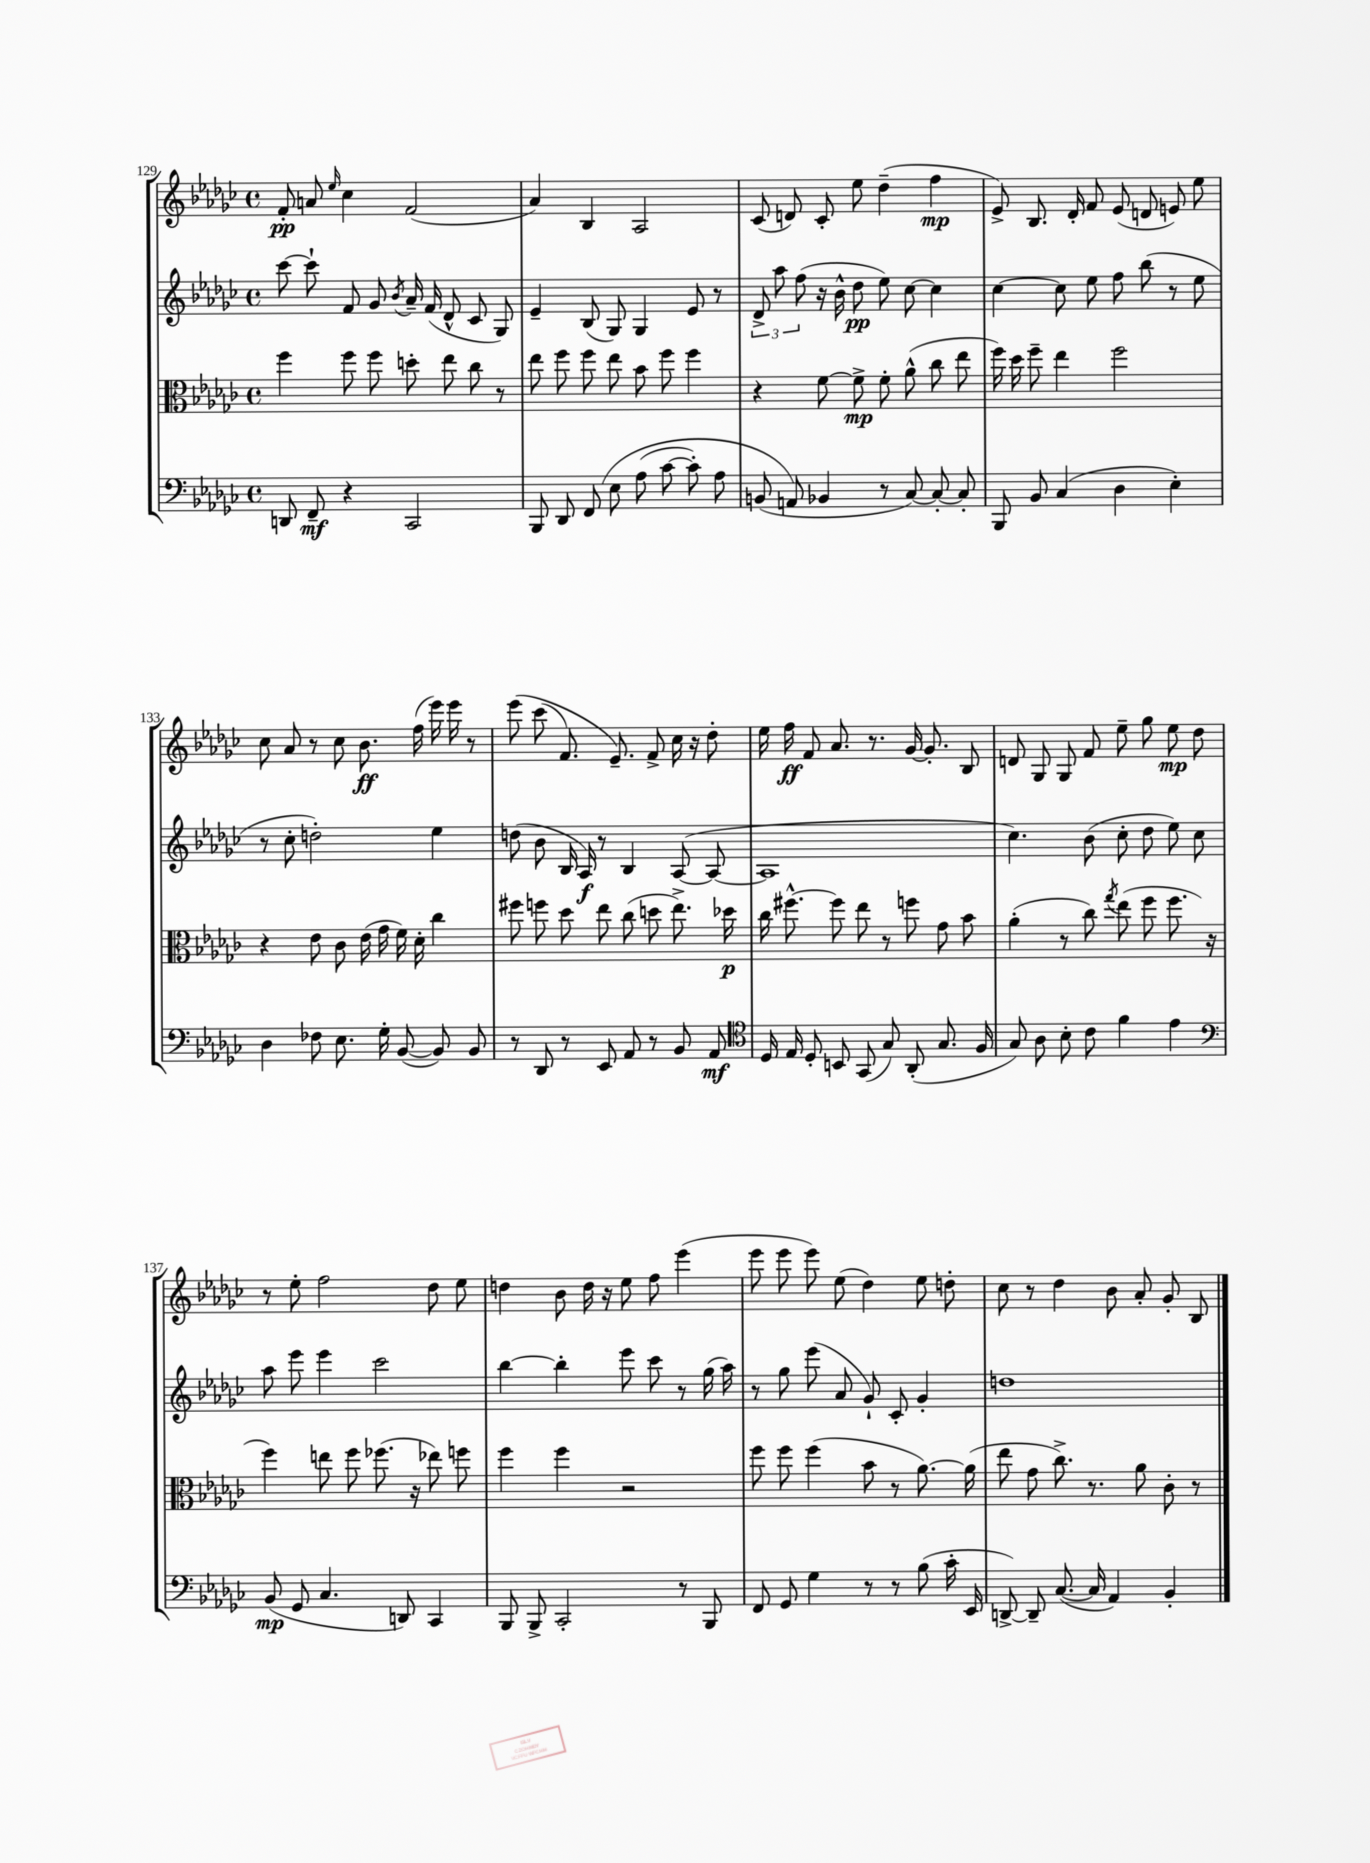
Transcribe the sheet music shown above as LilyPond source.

<<
\new StaffGroup <<
\new Staff = "s0" {
    \clef treble \key ges \major \defaultTimeSignature \time 4/4
    \autoBeamOff f'8-.\pp a'8 \grace { ees''16 } ces''4 f'2( |
    aes'4) bes4 aes2 |
    ces'8( d'8) ces'8-. ees''8 des''4--( f''4\mp |
    ees'8->) bes8. des'16-. f'8 ees'8( d'8 e'8) ees''8 |
    ces''8 aes'8 r8 ces''8 bes'8.\ff f''16( ees'''16) ees'''16 r8 |
    ees'''8\( ces'''8( f'8.) ees'8.--\) f'8-> ces''16 r16 des''8-. |
    ees''16 f''16\ff f'8 aes'8. r8. ges'16~ ges'8.-. bes8 |
    d'8 ges8 ges8 f'8 ees''8-- ges''8 ees''8\mp des''8 |
    r8 ees''8-. f''2 des''8 ees''8 |
    d''4 bes'8 d''16 r16 ees''8 f''8 ees'''4( |
    ees'''8 ees'''8 ees'''8) ees''8( des''4) ees''8 d''8-. |
    ces''8 r8 des''4 bes'8 aes'8-. ges'8-. bes8 \bar "|." |
}
\new Staff = "s1" {
    \clef treble \key ges \major \defaultTimeSignature \time 4/4
    \autoBeamOff ces'''8~ ces'''8-! f'8 ges'8 \acciaccatura { bes'8 } aes'16-- f'16( des'8-^ ces'8 ges8) |
    ees'4-- bes8( ges8) ges4 ees'8 r8 |
    \tuplet 3/2 { des'8-> aes''8 f''8( } r16 bes'16-^ des''8\pp ees''8) ces''8~ ces''4 |
    ces''4~ ces''8 ees''8 f''8 bes''8( r8 ees''8 |
    r8 ces''8-. d''2-.) ees''4 |
    d''8( bes'8 bes16 aes16\f) r8 bes4 aes8~( aes8~ |
    aes1 |
    ces''4.) bes'8( ces''8-. des''8 ees''8) ces''8 |
    aes''8 ees'''8 ees'''4 ces'''2 |
    bes''4~ bes''4-. ees'''8 ces'''8 r8 ges''16( aes''16) |
    r8 ges''8 ees'''8( aes'8 ges'8-!) ces'8-. ges'4-. |
    d''1 \bar "|." |
}
\new Staff = "s2" {
    \clef alto \key ges \major \defaultTimeSignature \time 4/4
    \autoBeamOff f''4 f''8 f''8 d''8-. ees''8 ces''8 r8 |
    ees''8 f''8 f''8 ees''8 bes'8 f''8 f''4 |
    r4 f'8~ f'8->\mp f'8-. aes'8-^( ces''8 ees''8 |
    f''16) des''16 f''8-- ees''4 f''2 |
    r4 ees'8 ces'8 ees'16( ges'16 f'16) des'16-. ces''4 |
    fis''8 f''8 des''8 ees''8 ces''8( d''8 ees''8.->) des''16\p |
    ces''16 fis''8.~-^ fis''8 ees''8 r8 f''8 ges'8 bes'8 |
    aes'4-.( r8 ces''8) \acciaccatura { ges''8 } ees''8( f''8 f''8. r16 |
    f''4) e''8 f''8 fes''8.( r16 ees''8) f''8 |
    f''4 f''4 r2 |
    f''8 f''8 f''4( bes'8 r8 aes'8.~) aes'16( |
    ees''8 ges'8 ces''8.->) r8. aes'8 ces'8-. r8 \bar "|." |
}
\new Staff = "s3" {
    \clef bass \key ges \major \defaultTimeSignature \time 4/4
    \autoBeamOff d,8 f,8--\mf r4 ces,2 |
    bes,,8 des,8 f,8\( ees8 aes8( ces'8~ ces'8-.) aes8 |
    b,8( a,8\) bes,4 r8 ces8~) ces8~-. ces8-. |
    bes,,8 bes,8 ces4( des4 ees4-.) |
    des4 fes8 ees8. ges16-. bes,8~( bes,8) bes,8 |
    r8 des,8 r8 ees,8 aes,8 r8 bes,8 aes,8\mf |
    \clef tenor des16 ees16 des8-. b,8 ges,8( ges8) aes,8-.( ges8. f16 |
    ges8) aes8 bes8-. ces'8 f'4 ees'4 |
    \clef bass bes,8\mp( ges,8 ces4. d,8) ces,4 |
    bes,,8 bes,,8-> ces,2-. r8 bes,,8 |
    f,8 ges,8 ges4 r8 r8 bes8( ces'16-. ees,16 |
    d,8~->) d,8-- ces8.~( ces16 aes,4) bes,4-. \bar "|." |
}
>>
>>
\layout { \context { \Score currentBarNumber = #129 } }
